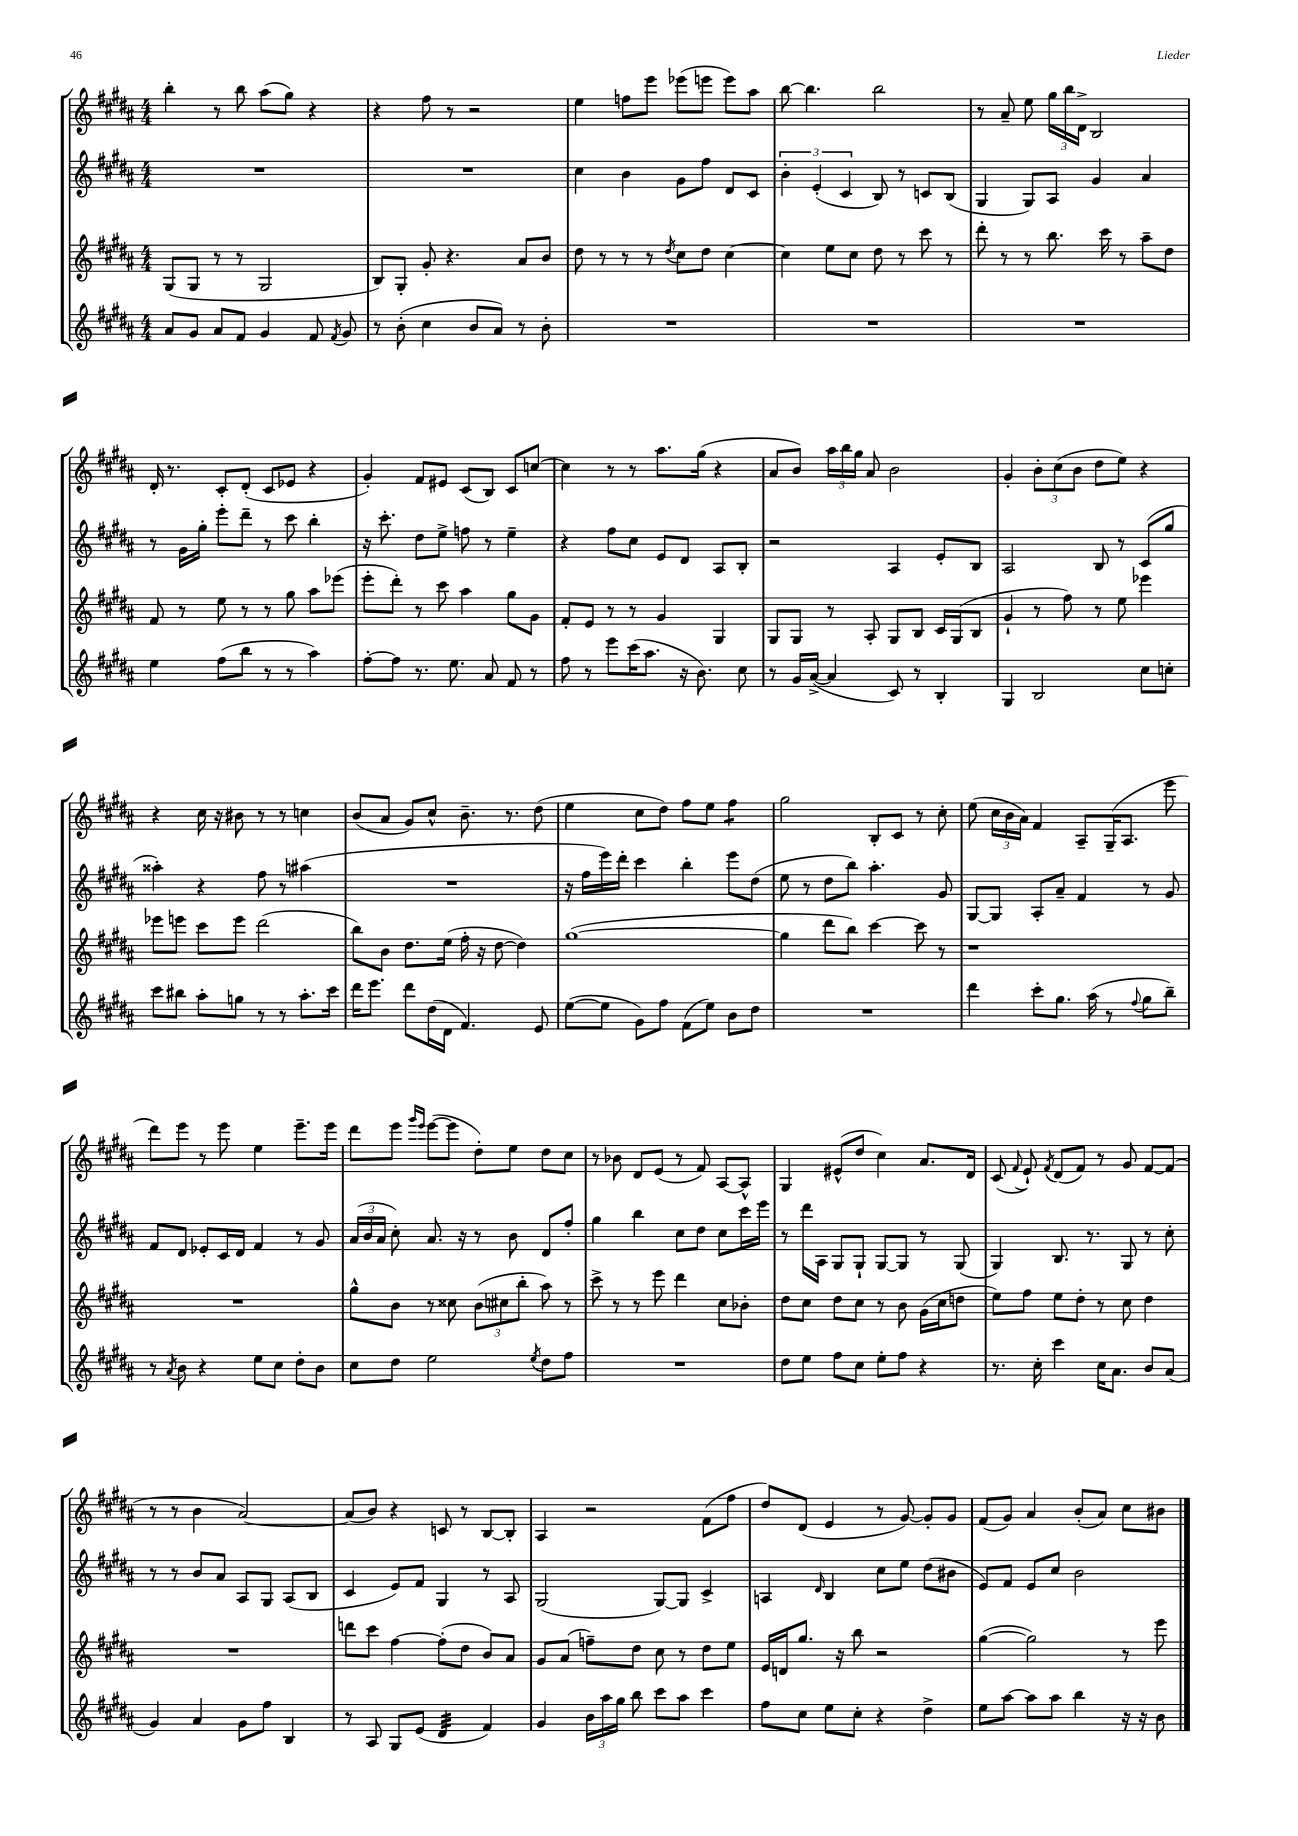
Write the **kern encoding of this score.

**kern	**kern	**kern	**kern
*part4	*part3	*part2	*part1
*staff4	*staff3	*staff2	*staff1
*clefG2	*clefG2	*clefG2	*clefG2
*k[f#c#g#d#a#]	*k[f#c#g#d#a#]	*k[f#c#g#d#a#]	*k[f#c#g#d#a#]
*M4/4	*M4/4	*M4/4	*M4/4
=14	=14	=14	=14
8a#/L	(8G#/L	1r	4bb'\
8g#/J	8G#/J	.	.
8a#/L	8r	.	8r
8f#/J	8r	.	8bb\
4g#/	2G#/	.	(8aa#\L
.	.	.	8gg#\J)
8f#/	.	.	4r
8qf#/	.	.	.
8g#/	.	.	.
=15	=15	=15	=15
8r	8B/L)	1r	4r
(8b'\	8G#'/J	.	.
4cc#\	8g#'/	.	8ff#\
.	4.r	.	8r
8b/L	.	.	2r
8a#/J)	.	.	.
8r	8a#/L	.	.
8b'\	8b/J	.	.
=16	=16	=16	=16
1r	8dd#\	4cc#\	4ee\
.	8r	.	.
.	8r	4b\	8ffn\L
.	8r	.	8eee\J
.	8qdd#/	.	.
.	8cc#\L	8g#\L	(8eee-X\L
.	8dd#\J	8ff#\J	8eeen\J
.	[4cc#\	8d#/L	8eee\L)
.	.	8c#/J	8aa#\J
=17	=17	=17	=17
1r	4cc#\]	6b'\	[8bb\
.	.	.	4.bb\]
.	.	(6e'/	.
.	8ee\L	.	.
.	.	6c#/	.
.	8cc#\J	.	.
.	8dd#\	8B/)	2bb\
.	8r	8r	.
.	8ccc#\	8cn/L	.
.	8r	(8B/J	.
=18	=18	=18	=18
1r	8ddd#'\	4G#/	8r
.	8r	.	8a#~/
.	8r	8G#/L)	8ee\
.	8.bb\	8A#/J	24gg#\LL
.	.	.	24bb\
.	.	.	24d#^\JJ
.	.	4g#/	2B/
.	16ccc#\	.	.
.	8r	.	.
.	8aa#~\L	4a#/	.
.	8dd#\J	.	.
!!LO:LB:g=z
=19	=19	=19	=19
4ee\	8f#/	8r	16d#'/
.	.	.	8.r
.	8r	16g#\LL	.
.	.	16gg#'\JJ	.
(8ff#\L	8ee\	8eee'\L	8c#'/L
8bb\J	8r	8ddd#~\J	(8d#'/J
8r	8r	8r	8c#/L
8r	8gg#\	8ccc#\	8e-X/J
4aa#\)	8aa#\L	4bb'\	4r
.	(8eee-X\J	.	.
=20	=20	=20	=20
[8ff#'\L	8eee'\L	16r	4g#'/)
.	.	8.ccc#'\	.
8ff#\J]	8ddd#'\J)	.	.
8.r	8r	8dd#\L	8f#/L
.	8ccc#\	8ee^\J	8e#X/J
8.ee\	.	.	.
.	4aa#\	8ffn\	(8c#/L
8a#/	.	8r	8B/J)
8f#/	8gg#\L	4ee~\	8c#/L
8r	8g#\J	.	[8ccn/J
=21	=21	=21	=21
8ff#\	8f#'/L	4r	4cc\]
8r	8e/J	.	.
8eee\L	8r	8ff#\L	8r
(16ccc#\K	8r	8cc#\J	8r
8.aa#\J	.	.	.
.	4g#/	8e/L	8.aa#\L
16r	.	8d#/J	.
8.b\)	.	.	(16gg#\Jk
.	4G#/	8A#/L	4r
8cc#\	.	8B'/J	.
=22	=22	=22	=22
8r	8G#/L	2r	8a#/L
16g#/LL	8G#/J	.	8b/J)
([16a#^/JJ	.	.	.
4a#/]	8r	.	24aa#\LL
.	.	.	24bb\
.	.	.	24gg#\JJ
.	8A#'/	.	8a#/
8c#/)	8G#/L	4A#/	2b\
8r	8B/J	.	.
4B'/	16c#/LL	8e'/L	.
.	(16G#/J	.	.
.	8B/J	8B/J	.
=23	=23	=23	=23
4G#/	4g#`/	2A#/	4g#'/
2B/	8r	.	12b'\L
.	.	.	(12cc#\
.	8ff#\)	.	.
.	.	.	12b\J
.	8r	8B/	8dd#\L
.	8ee\	8r	8ee\J)
8cc#\L	4eee-X\	(8c#/L	4r
8ccn'\J	.	8gg#/J	.
!!LO:LB:g=z
=24	=24	=24	=24
8ccc#\L	8eee-X\L	4aa##X'\)	4r
8bb#X\J	8eeen\J	.	.
8aa#'\L	8ccc#\L	4r	16cc#\
.	.	.	16r
8ggn\J	8eee\J	.	8b#X\
8r	(2ddd#\	8ff#\	8r
8r	.	8r	8r
8.aa#'\L	.	(4aa#X\	4ccn\
16ccc#\Jk	.	.	.
=25	=25	=25	=25
16ddd#\KL	8bb\L)	1r	(8b/L
8.eee\J	.	.	.
.	8b\J	.	8a#/J
8ddd#\L	8.dd#\L	.	8g#/L)
(16dd#\L	.	.	8cc#^^/J
16d#\JJ	(16ee\Jk	.	.
4.f#/)	16ff#'\	.	8.b~\
.	16r	.	.
.	[8dd#\	.	.
.	.	.	8.r
.	4dd#\])	.	.
8e/	.	.	(8dd#\
=26	=26	=26	=26
([8ee\L	([1gg#	16r	4ee\
.	.	16ff#\LL	.
8ee\J]	.	16eee\)	.
.	.	16ddd#'\JJ	.
8g#\L)	.	4ccc#\	8cc#\L
8ff#\J	.	.	8dd#\J)
(8f#\L	.	4bb'\	8ff#\L
8ee\J)	.	.	8ee\J
*	*	*	*tremolo
8b\L	.	8eee\L	8ff#\L
8dd#\J	.	(8dd#\J	8ff#\J
*	*	*	*Xtremolo
=27	=27	=27	=27
1r	4gg#\]	8ee\	2gg#\
.	.	8r	.
.	8ddd#\L	8dd#\L	.
.	8bb\J)	8bb\J)	.
.	[4ccc#\	4.aa#'\	8B'/L
.	.	.	8c#/J
.	8ccc#\]	.	8r
.	8r	8g#/	8cc#'\
=28	=28	=28	=28
4ddd#\	1r	[8G#/L	(8ee\
.	.	8G#/J]	24cc#\LL
.	.	.	24b\
.	.	.	24a#\JJ)
8ccc#'\L	.	8A#'/L	4f#/
8.gg#\J	.	8a#~/J	.
.	.	4f#/	8A#~/L
(16aa#\	.	.	.
8r	.	.	(16G#~/K
.	.	.	8.A#/J
8qqff#/	.	.	.
8gg#\L	.	8r	.
8bb~\J)	.	8g#/	8eee\
!!LO:LB:g=z
=29	=29	=29	=29
8r	1r	8f#/L	8ddd#\L)
8qa#/	.	.	.
8b\	.	8d#/J	8eee\J
4r	.	8e-X'/L	8r
.	.	16c#/L	8eee\
.	.	16d#/JJ	.
8ee\L	.	4f#/	4ee\
8cc#\J	.	.	.
8dd#'\L	.	8r	8.eee~\L
8b\J	.	8g#/	.
.	.	.	16eee\Jk
=30	=30	=30	=30
8cc#\L	8gg#^^\L	(24a#/LL	8ddd#\L
.	.	24b/	.
.	.	24a#/JJ	.
8dd#\J	8b\J	8cc#'\)	8eee\J
.	.	.	16qqggg#/LL
.	.	.	16qqeee/JJ
2ee\	8r	8.a#/	([8eee\L
.	8cc##X\	.	8eee\J]
.	.	16r	.
.	(12b\L	8r	8dd#'\L)
.	12cc#X\	.	.
.	.	8b\	8ee\J
.	12bb'\J	.	.
8qee/	.	.	.
8dd#\L	8aa#\)	8d#/L	8dd#\L
8ff#\J	8r	8ff#'/J	8cc#\J
=31	=31	=31	=31
1r	8ccc#^\	4gg#\	8r
.	8r	.	8b-X\
.	8r	4bb\	8d#/L
.	8eee\	.	(8e/J
.	4ddd#\	8cc#\L	8r
.	.	8dd#\J	8f#/)
.	8cc#\L	8cc#\L	[8A#/L
.	8b-X'\J	16ccc#\L	8A#^^/J]
.	.	16eee\JJ	.
=32	=32	=32	=32
8dd#\L	8dd#\L	8r	4G#/
8ee\J	8cc#\J	16ddd#\LL	.
.	.	16A#\JJ	.
8ff#\L	8dd#\L	8G#/L	(8e#X^^/L
8cc#\J	8cc#\J	8G#`/J	8dd#/J
8ee'\L	8r	[8G#/L	4cc#\)
8ff#\J	8b\	8G#/J]	.
4r	(16g#\LL	8r	8.a#/L
.	16cc#\J	.	.
.	8ddn\J	(8G#/	.
.	.	.	16d#/Jk
=33	=33	=33	=33
8.r	8ee\L)	4G#/)	(8c#/
.	.	.	8qqf#/
.	8ff#\J	.	8e`/)
16cc#'\	.	.	.
.	.	.	8qf#/
4ccc#\	8ee\L	8.B/	(8d#/L
.	8dd#'\J	.	8f#/J)
.	.	8.r	.
16cc#\KL	8r	.	8r
8.a#\J	.	.	.
.	8cc#\	8G#/	8g#/
8b/L	4dd#\	8r	[8f#/L
(8a#/J	.	8cc#'\	(8f#/J]
!!LO:LB:g=z
=34	=34	=34	=34
4g#/)	1r	8r	8r
.	.	8r	8r
4a#/	.	8b/L	4b\
.	.	8a#/J	.
8g#\L	.	8A#/L	[2a#/)
8ff#\J	.	8G#/J	.
4B/	.	(8A#/L	.
.	.	8B/J	.
=35	=35	=35	=35
8r	8dddn\L	4c#/	(8a#/L]
8A#/	8ccc#\J	.	8b/J)
8G#/L	[4ff#\	8e/L)	4r
(8e/J	.	8f#/J	.
*tremolo	*	*	*
32d#/LLL	(8ff#'\L]	4G#/	8cn/
32d#/	.	.	.
32d#/	.	.	.
32d#/	.	.	.
32d#/	8dd#\J	.	8r
32d#/	.	.	.
32d#/	.	.	.
32d#/JJJ	.	.	.
*Xtremolo	*	*	*
4f#/)	8b/L)	8r	[8B/L
.	8a#/J	8A#/	8B'/J]
=36	=36	=36	=36
4g#/	8g#/L	(2G#/	4A#/
.	(8a#/J	.	.
24b\LL	8ffn~\L)	.	2r
24aa#\	.	.	.
24gg#\JJ	.	.	.
8bb\	8dd#\J	.	.
8ccc#\L	8cc#\	[8G#/L)	.
8aa#\J	8r	8G#/J]	.
4ccc#\	8dd#\L	4c#^/	(8f#\L
.	8ee\J	.	8ff#\J
=37	=37	=37	=37
8ff#\L	16e/LL	4An/	8dd#/L)
.	16dn/J	.	.
8cc#\J	8.gg#/J	.	(8d#/J
.	.	16qqd#/	.
8ee\L	.	4B/	4e/
.	16r	.	.
8cc#'\J	8bb\	.	.
4r	2r	8cc#\L	8r
.	.	8ee\J	[8g#/)
4dd#^\	.	(8dd#\L	8g#'/L]
.	.	8b#X\J	8g#/J
=38	=38	=38	=38
8ee\L	([4gg#\	8e/L)	(8f#/L
[8aa#\J	.	8f#/J	8g#/J)
8aa#\L]	2gg#\])	8e/L	4a#/
8aa#\J	.	8cc#/J	.
4bb\	.	2b\	(8b'/L
.	.	.	8a#/J)
16r	8r	.	8cc#\L
16r	.	.	.
8b\	8eee\	.	8b#X\J
==	==	==	==
*-	*-	*-	*-
